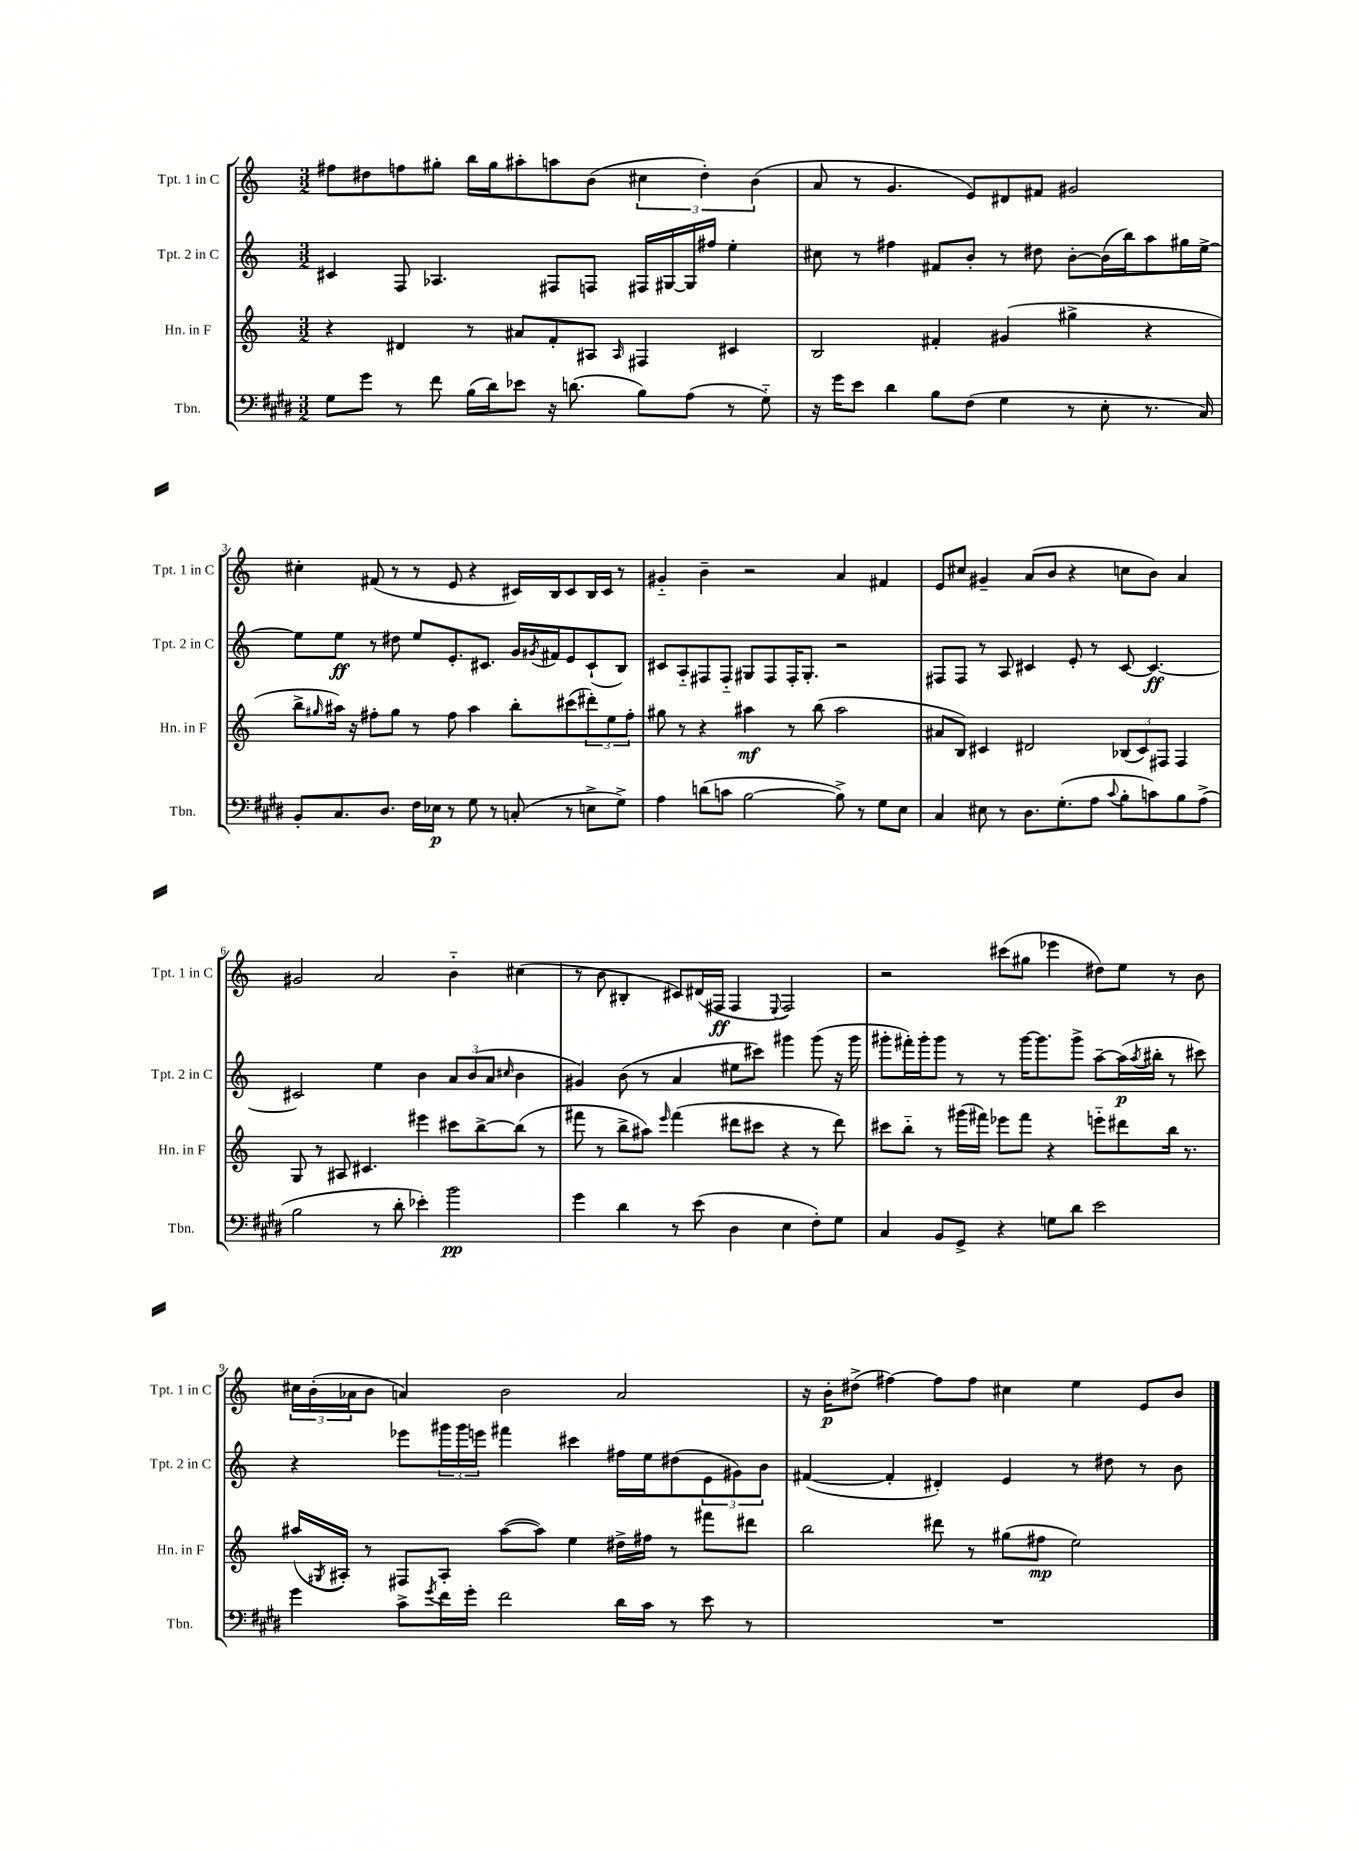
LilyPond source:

<<
\new StaffGroup <<
\new Staff = "s0" \with { instrumentName = "Tpt. 1 in C" shortInstrumentName = "Tpt. 1 in C" } {
    \clef treble \key c \major \numericTimeSignature \time 3/2
    fis''8 dis''8 f''8 gis''8-. b''16 gis''16 ais''8-. a''8 b'8( \tuplet 3/2 { cis''4 dis''4-.) b'4( } |
    a'8 r8 g'4. e'8) dis'8 fis'8 gis'2 |
    cis''4-. fis'8( r8 r8 e'8 r4 cis'16) b16 cis'8 b16 cis'16 r8 |
    gis'4-_ b'4-- r2 a'4 fis'4 |
    e'8 cis''8 gis'4-- a'8( b'8 r4 c''8 b'8) a'4 |
    gis'2 a'2 b'4-_ cis''4( |
    r8 b'8 bis4-. cis'8) dis'16( fis16\ff fis4 \appoggiatura { e8 } fis2) |
    r2 cis'''8( gis''8 ees'''4 dis''8) e''8 r8 b'8 |
    \tuplet 3/2 { cis''16 b'16-.( aes'16 } b'8 a'4) b'2 a'2 |
    r16 b'16-.\p dis''8->( fis''4~) fis''8 fis''8 cis''4 e''4 e'8 b'8 \bar "|." |
}
\new Staff = "s1" \with { instrumentName = "Tpt. 2 in C" shortInstrumentName = "Tpt. 2 in C" } {
    \clef treble \key c \major \numericTimeSignature \time 3/2
    cis'4 f8 aes4. fis8 f8 fis16 gis16~ gis16 fis''16 e''4-. |
    cis''8 r8 fis''4 fis'8 b'8-. r8 dis''8 b'8~-. b'16( b''16) a''8 gis''16 e''16~-> |
    e''8 e''8\ff r8 dis''8 e''8 e'8.-. cis'8. g'16 \acciaccatura { gis'8 } fis'16 e'8 cis'8-!( b8) |
    cis'8 a8-_ fis8 fis8-_ gis8 fis8 fis16-. gis8.-. r2 |
    fis8 fis8 r8 a8 cis'4 e'8-. r8 cis'8~ cis'4.~\ff |
    cis'2 e''4 b'4 \tuplet 3/2 { a'8 b'8( a'8 } \grace { cis''16 } b'4 |
    gis'4) b'8( r8 a'4 eis''8 cis'''8) gis'''4 gis'''8( r16 gis'''16 |
    gis'''8-. fis'''16-.) gis'''16-. gis'''8 r8 r8 gis'''16~ gis'''8. gis'''8-> a''8~-- a''16\p( \acciaccatura { a''8 } bis''16-. r8 cis'''8) |
    r4 ees'''8 \tuplet 3/2 { gis'''16 gis'''16 e'''16 } fis'''4 cis'''4 fis''16 e''16 dis''8( \tuplet 3/2 { e'8 gis'8) b'8 } |
    fis'4~( fis'4-. dis'4-.) e'4 r8 dis''8 r8 b'8 \bar "|." |
}
\new Staff = "s2" \with { instrumentName = "Hn. in F" shortInstrumentName = "Hn. in F" } {
    \clef treble \key c \major \numericTimeSignature \time 3/2
    r4 dis'4 r8 ais'8 f'8-. ais8 \grace { ais16 } fis4 cis'4 |
    b2 fis'4-. gis'4( gis''4-> r4 |
    b''8-> \grace { gis''16 } ais''16) r16 fis''8-. gis''8 r8 fis''8 ais''4 b''8-. cis'''8( \tuplet 3/2 { dis'''8-.) e''8 fis''8-. } |
    gis''8 r8 r4 ais''4\mf r8 b''8( ais''2 |
    ais'8 b8) cis'4 dis'2 \tuplet 3/2 { bes8( cis'8) fis8 } fis4 |
    g8 r8 ais8 cis'4. eis'''4 cis'''8 b''8~-> b''8( r8 |
    fis'''8 r8 b''8-> ais''8) \grace { e'''16 } fis'''4( dis'''8 cis'''8 r4 r8 dis'''8) |
    cis'''8 b''8-_ r8 gis'''16( fis'''16) ees'''8 fis'''8 r4 e'''8-_ dis'''8 b''16 r8. |
    ais''16( \acciaccatura { gis8 } ais16-.) r8 fis8 ais8-. ais''8~( ais''8) e''4 dis''16-> fis''16 r8 fis'''8 dis'''8 |
    b''2 dis'''8 r8 gis''8( fis''8\mp e''2) \bar "|." |
}
\new Staff = "s3" \with { instrumentName = "Tbn." shortInstrumentName = "Tbn." } {
    \clef bass \key e \major \numericTimeSignature \time 3/2
    gis8 gis'8 r8 fis'8 b16( dis'16) ees'8 r16 d'8.( b8) a8( r8 gis8-_) |
    r16 gis'16 e'8 dis'4 b8 fis8( gis4 r8 e8-. r8. cis16) |
    b,8-. cis8. dis8. fis16 ees16\p r8 gis8 r8 c8-.( r8 e8-> gis8->) |
    a4 d'8( c'8 b2~ b8->) r8 gis8 e8 |
    cis4 eis8 r8 dis8. gis8.-.( a8 \appoggiatura { cis'8 } b8-. c'8) b8 a8->( |
    b2 r8 dis'8-. ees'4-.) b'2\pp |
    gis'4 dis'4 r8 e'8( dis4 e4 fis8-.) gis8 |
    cis4 b,8 gis,8-> r4 g8 dis'8 e'2 |
    gis'4 cis'8-> \acciaccatura { gis'8 } fis'16 gis'16-. fis'2 dis'16 cis'16 r8 e'8 r8 |
    R1. \bar "|." |
}
>>
>>
